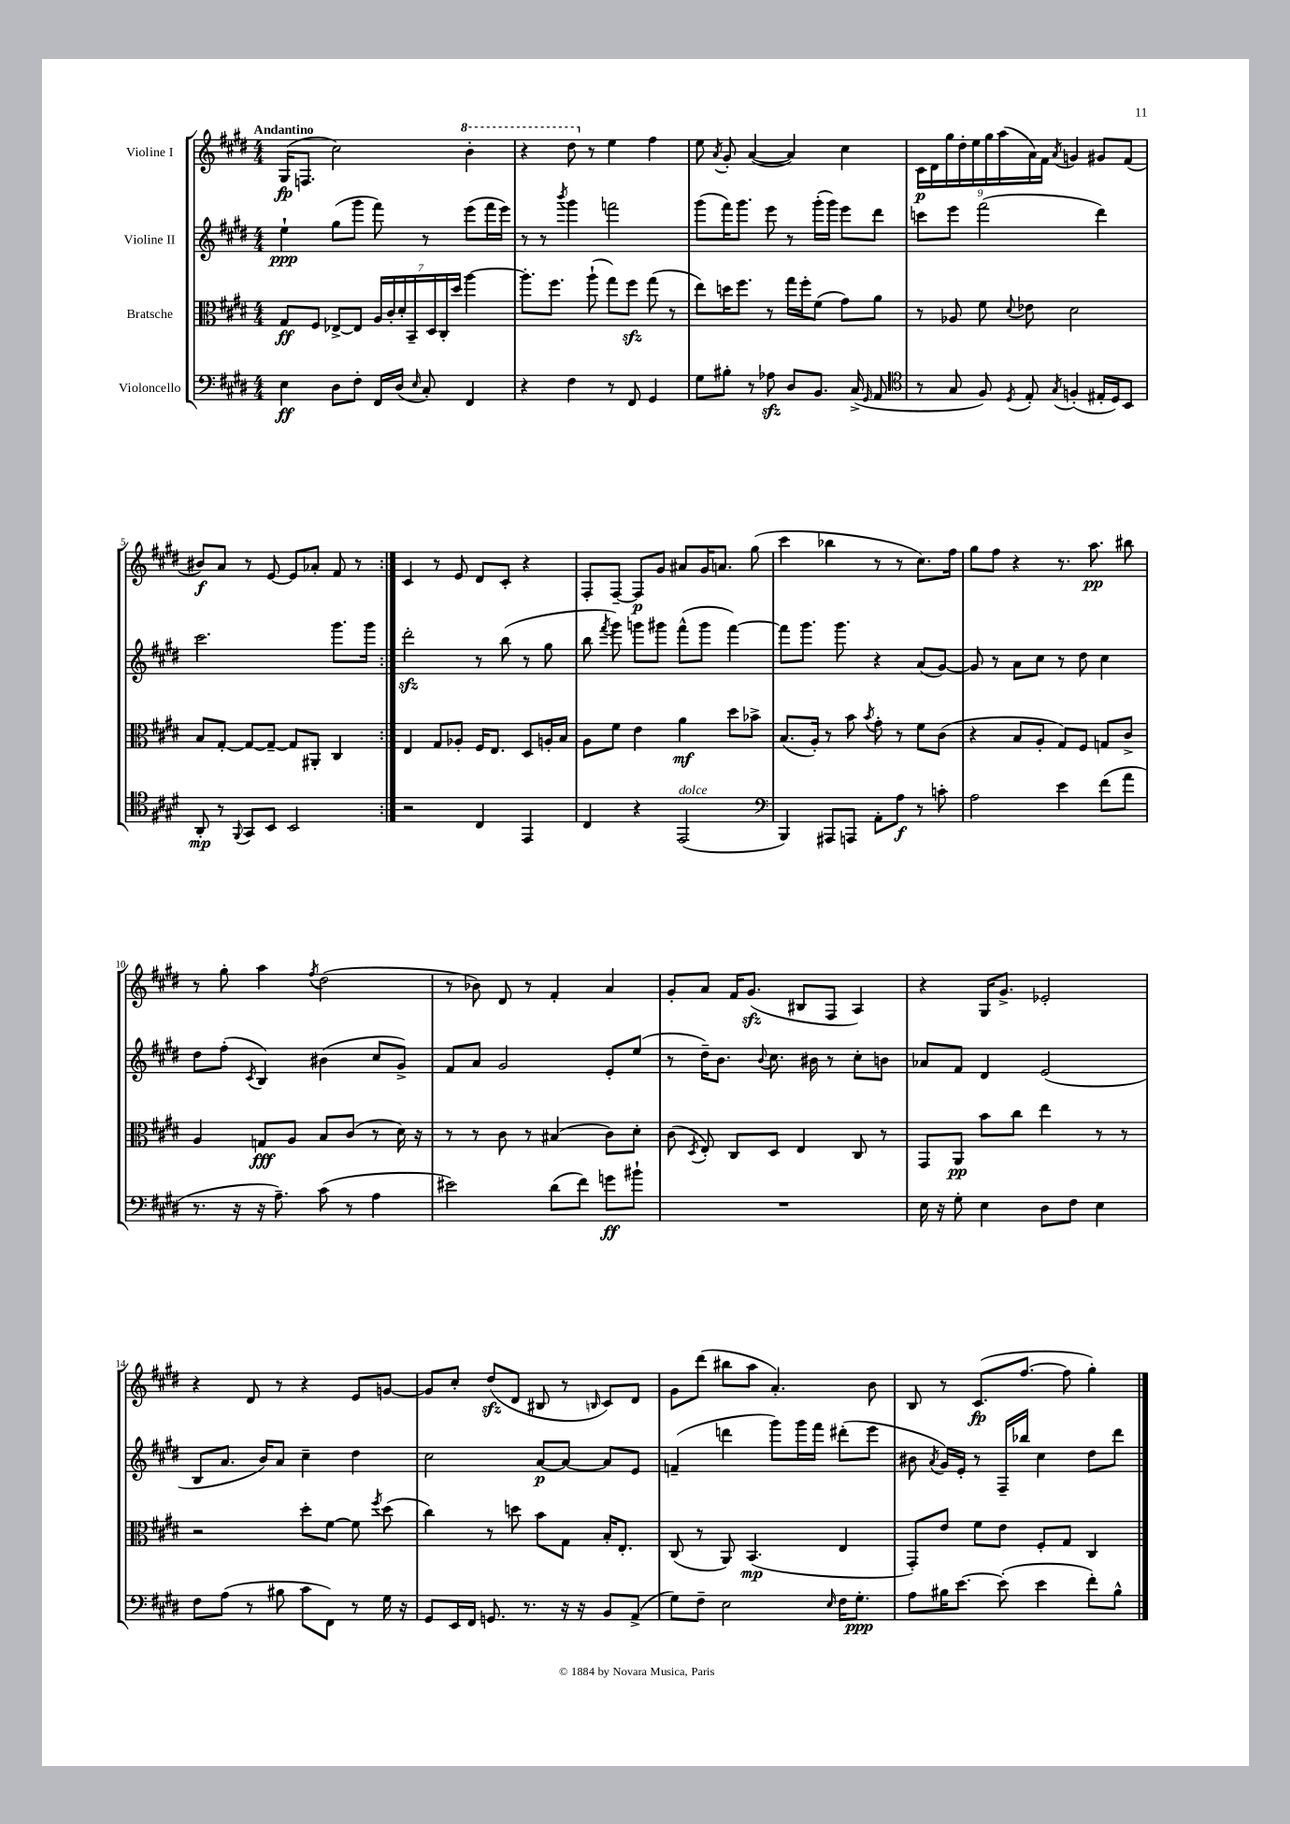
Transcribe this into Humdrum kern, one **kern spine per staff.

**kern	**dynam	**kern	**dynam	**kern	**dynam	**kern	**dynam
*part4	*part4	*part3	*part3	*part2	*part2	*part1	*part1
*staff4	*staff4	*staff3	*staff3	*staff2	*staff2	*staff1	*staff1
*I"Violoncello	*	*I"Bratsche	*	*I"Violine II	*	*I"Violine I	*
*clefF4	*	*clefC3	*	*clefG2	*	*clefG2	*
*k[f#c#g#d#]	*	*k[f#c#g#d#]	*	*k[f#c#g#d#]	*	*k[f#c#g#d#]	*
*M4/4	*	*M4/4	*	*M4/4	*	*M4/4	*
=1	=1	=1	=1	=1	=1	=1	=1
!	!	!	!	!	!	!LO:TX:a:B:t=Andantino	!
4E\	ff	8G#/L	ff	4ee`\	ppp	(16G#/KL	fp
.	.	.	.	.	.	8.Fn/J	.
.	.	8F#/J	.	.	.	.	.
8D#\L	.	[8E-X^/L	.	(8gg#\L	.	2cc#\)	.
8F#'\J	.	8E-/J]	.	8ggg#\J	.	.	.
16FF#/LL	.	28A/LL	.	8fff#\)	.	.	.
.	.	28c#'/	.	.	.	.	.
(16D#/JJ	.	.	.	.	.	.	.
.	.	28d#'/	.	.	.	.	.
.	.	28BB~/	.	.	.	.	.
16qqE/	.	.	.	.	.	.	.
8C#'/)	.	.	.	8r	.	.	.
.	.	28D#/	.	.	.	.	.
.	.	28C#'/	.	.	.	.	.
.	.	28dd#/JJ	.	.	.	.	.
*	*	*	*	*	*	*8va	*
4FF#/	.	[4aa\	.	(8eee\L	.	4bb'\	.
.	.	.	.	16fff#\L	.	.	.
.	.	.	.	16eee\JJ)	.	.	.
=2	=2	=2	=2	=2	=2	=2	=2
4r	.	8.aa'\L]	.	8r	.	4r	.
.	.	.	.	8r	.	.	.
.	.	8.ff#\J	.	.	.	.	.
.	.	.	.	8qbbb/	.	.	.
4F#\	.	.	.	4ggg#\	.	8ddd#\	.
*	*	*	*	*	*	*X8va	*
.	.	(8aa`\	.	.	.	8r	.
8r	.	8gg#\L)	.	2fffn\	.	4ee\	.
8FF#/	.	8ff#zz\J	.	.	.	.	.
4GG#/	.	(8gg#\	.	.	.	4ff#\	.
.	.	8r	.	.	.	.	.
=3	=3	=3	=3	=3	=3	=3	=3
8G#\L	.	8ee\L)	.	(8ggg#\L	.	8ee\	.
.	.	.	.	.	.	8qa/	.
8B#X'\J	.	16ddn\K	.	16fff#\K)	.	8g#'/	.
.	.	8.ff#\J	.	8.ggg#\J	.	.	.
8r	.	.	.	.	.	([4a/	.
8A-Xzz\	.	8r	.	8eee\	.	.	.
8D#/L	.	16gg#\LL	.	8r	.	4a/])	.
.	.	16ff#'\J	.	.	.	.	.
8.BB/J	.	(8f#\J	.	(16ggg#'\LL	.	.	.
.	.	.	.	16ggg#\JJ)	.	.	.
.	.	8g#\L)	.	8eee\L	.	4cc#\	.
(16C#^/	.	.	.	.	.	.	.
16qqGG#/	.	.	.	.	.	.	.
8AA/	.	8a\J	.	8ddd#\J	.	.	.
=4	=4	=4	=4	=4	=4	=4	=4
*clefC4	*	*	*	*	*	*	*
8r	.	8r	.	8cccn\L	.	18c#\LL	p
.	.	.	.	.	.	18d#\	.
.	.	.	.	.	.	18gg#\	.
8G#/	.	8A-X/	.	8eee\J	.	.	.
.	.	.	.	.	.	18dd#'\	.
.	.	.	.	.	.	18ee\	.
8F#/)	.	8f#\	.	(2fff#\	.	.	.
.	.	.	.	.	.	18gg#\	.
.	.	.	.	.	.	(18aa\	.
8qD#/	.	8qqd#/	.	.	.	.	.
8E'/	.	8e-X\	.	.	.	.	.
.	.	.	.	.	.	18a\)	.
.	.	.	.	.	.	18f#\JJ	.
8qG#/	.	.	.	.	.	8qa/	.
(4Fn'/	.	2d#\	.	.	.	4gn/	.
16E#X'/LL	.	.	.	4ddd#\)	.	8g#X/L	.
16D#/J)	.	.	.	.	.	.	.
8BB/J	.	.	.	.	.	(8f#/J	.
!!LO:LB:g=z
=5	=5	=5	=5	=5	=5	=5	=5
8AA'/	mp	8B/L	.	2.ccc#\	.	8b#X/L)	f
8r	.	[8G#'/J	.	.	.	8a/J	.
8qqFF#/	.	.	.	.	.	.	.
8GG#/L	.	8G#/L_	.	.	.	8r	.
8BB/J	.	8G#~/J_	.	.	.	[8e/	.
2BB/	.	8G#/L]	.	.	.	8e/L]	.
.	.	8AA#X'/J	.	.	.	8a-X'/J	.
.	.	4C#/	.	8.ggg#\L	.	8f#/	.
.	.	.	.	.	.	8r	.
.	.	.	.	16ggg#\Jk	.	.	.
=6:|!	=6:|!	=6:|!	=6:|!	=6:|!	=6:|!	=6:|!	=6:|!
2r	.	4E/	.	2ddd#zz'\	.	4c#/	.
.	.	8G#/L	.	.	.	8r	.
.	.	8A-X'/J	.	.	.	8e/	.
4C#/	.	16F#/KL	.	8r	.	8d#/L	.
.	.	8.E/J	.	.	.	.	.
.	.	.	.	(8bb\	.	8c#'/J	.
4EE/	.	8D#/L	.	8r	.	4r	.
.	.	16An'/L	.	8gg#\	.	.	.
.	.	16B/JJ	.	.	.	.	.
=7	=7	=7	=7	=7	=7	=7	=7
4C#/	.	8A\L	.	8bb\	.	8F#'/L	.
.	.	.	.	8qfff#/	.	.	.
.	.	8f#\J	.	8ggg#\)	.	[8F#~/J	.
4r	.	4e\	.	8gggn\L	.	8F#/L]	p
.	.	.	.	8ggg#X\J	.	8g#/J	.
!LO:TX:a:i:t=dolce	!	!	!	!	!	!	!
(2EE/	.	4a\	mf	(8fff#^^\L	.	8a#X/L	.
.	.	.	.	8ggg#\J	.	16g#/K	.
.	.	.	.	.	.	8.an/J	.
.	.	8dd#\L	.	[4fff#\)	.	.	.
.	.	8b-X^\J	.	.	.	(8gg#\	.
=8	=8	=8	=8	=8	=8	=8	=8
*clefF4	*	*	*	*	*	*	*
4BBB/)	.	(8.B/L	.	8fff#\L]	.	4ccc#\	.
.	.	.	.	8.ggg#\J	.	.	.
.	.	16A'/Jk)	.	.	.	.	.
8AAA#X/L	.	8r	.	.	.	4bb-X\	.
.	.	.	.	8.ggg#\	.	.	.
8AAAn/J	.	8b\	.	.	.	.	.
.	.	8qb/	.	.	.	.	.
8AA'\L	.	8g#'\	.	4r	.	8r	.
8A\J	f	8r	.	.	.	8r	.
8r	.	8f#\L	.	(8a/L	.	8.cc#\L)	.
8cn'\	.	(8c#\J	.	[8g#/J)	.	.	.
.	.	.	.	.	.	16ff#\Jk	.
=9	=9	=9	=9	=9	=9	=9	=9
2A\	.	4r	.	8g#/]	.	8gg#\L	.
.	.	.	.	8r	.	8ff#\J	.
.	.	8B/L	.	8a\L	.	4r	.
.	.	8A'/J	.	8cc#\J	.	.	.
4e\	.	8G#/L)	.	8r	.	8.r	.
.	.	8F#/J	.	8dd#\	.	.	.
.	.	.	.	.	.	8.aa\	pp
(8f#\L	.	8Gn/L	.	4cc#\	.	.	.
8a\J	.	8c#^/J	.	.	.	8bb#X\	.
!!LO:LB:g=z
=10	=10	=10	=10	=10	=10	=10	=10
8.r	.	4A/	.	8dd#\L	.	8r	.
.	.	.	.	(8ff#'\J	.	8gg#'\	.
16r	.	.	.	.	.	.	.
.	.	.	.	8qc#/	.	.	.
16r	.	8Gn/L	fff	4B/)	.	4aa\	.
8.A~\)	.	.	.	.	.	.	.
.	.	8A/J	.	.	.	.	.
.	.	.	.	.	.	8qff#/	.
(8c#\	.	8B/L	.	(4b#X\	.	(2dd#\	.
8r	.	(8c#/J	.	.	.	.	.
4A\	.	8r	.	8cc#/L	.	.	.
.	.	16d#\)	.	8g#^/J)	.	.	.
.	.	16r	.	.	.	.	.
=11	=11	=11	=11	=11	=11	=11	=11
2e#X\)	.	8r	.	8f#/L	.	8r	.
.	.	8r	.	8a/J	.	8b-X\)	.
.	.	8c#\	.	2g#/	.	8d#/	.
.	.	8r	.	.	.	8r	.
(8d#\L	.	(4B#X/	.	.	.	4f#'/	.
8f#\J)	.	.	.	.	.	.	.
8gn\L	ff	8c#\L)	.	8e'/L	.	4a/	.
8b#X`\J	.	8d#'\J	.	(8ee/J	.	.	.
=12	=12	=12	=12	=12	=12	=12	=12
1r	.	(8c#\	.	8r	.	8g#'/L	.
.	.	8qD#/	.	.	.	.	.
.	.	8E'/)	.	16dd#~\KL)	.	8a/J	.
.	.	.	.	8.b\J	.	.	.
.	.	8C#/L	.	.	.	16f#/KL	.
.	.	.	.	.	.	(8.g#zz/J	.
.	.	.	.	8qqb/	.	.	.
.	.	8D#/J	.	8.cc#\	.	.	.
.	.	4E/	.	.	.	8B#X/L	.
.	.	.	.	16b#X\	.	.	.
.	.	.	.	8r	.	8F#/J	.
.	.	8C#/	.	8cc#'\L	.	4A/)	.
.	.	8r	.	8bn\J	.	.	.
=13	=13	=13	=13	=13	=13	=13	=13
16E\	.	8GG#/L	.	8a-X/L	.	4r	.
16r	.	.	.	.	.	.	.
8G#'\	.	8AA/J	pp	8f#/J	.	.	.
4E\	.	8b\L	.	4d#/	.	16G#/KL	.
.	.	.	.	.	.	8.g#^/J	.
.	.	8cc#\J	.	.	.	.	.
8D#\L	.	4ee\	.	(2e/	.	2e-X'/	.
8F#\J	.	.	.	.	.	.	.
4E\	.	8r	.	.	.	.	.
.	.	8r	.	.	.	.	.
!!LO:LB:g=z
=14	=14	=14	=14	=14	=14	=14	=14
8F#\L	.	2r	.	8B/L	.	4r	.
(8A\J	.	.	.	8.a/J	.	.	.
8r	.	.	.	.	.	8d#/	.
.	.	.	.	16b/KL)	.	.	.
8B#X\	.	.	.	8a/J	.	8r	.
8c#\L	.	8dd#'\L	.	4cc#~\	.	4r	.
8FF#\J)	.	[8f#\J	.	.	.	.	.
8r	.	8f#\]	.	4dd#\	.	8e/L	.
.	.	8qff#/	.	.	.	.	.
16G#\	.	(8dd#\	.	.	.	[8gn/J	.
16r	.	.	.	.	.	.	.
=15	=15	=15	=15	=15	=15	=15	=15
8GG#/L	.	4cc#\)	.	2cc#\	.	8g/L]	.
16EE/L	.	.	.	.	.	8cc#'/J	.
16FF#/JJ	.	.	.	.	.	.	.
8.GGn/	.	8r	.	.	.	(8dd#zz/L	.
.	.	8ddn\	.	.	.	8d#/J	.
8.r	.	.	.	.	.	.	.
.	.	8b\L	.	[8a/L	p	8B#X/	.
16r	.	8G#\J	.	8a/J_	.	8r	.
16r	.	.	.	.	.	.	.
.	.	.	.	.	.	16qqBn/	.
8BB/L	.	16B'/KL	.	8a/L]	.	8c#/L)	.
.	.	8.E'/J	.	.	.	.	.
(8AA^/J	.	.	.	8e/J	.	8d#/J	.
=16	=16	=16	=16	=16	=16	=16	=16
8G#\L)	.	(8C#/	.	(4fn~/	.	8g#\L	.
8F#~\J	.	8r	.	.	.	(8ddd#\J	.
2E\	.	8AA/)	.	4dddn\	.	8bb#X\L	.
.	.	(4.BB/	mp	.	.	8aa\J	.
.	.	.	.	8ggg#\L)	.	4.a'/)	.
.	.	.	.	16ggg#\L	.	.	.
.	.	.	.	16fff#\JJ	.	.	.
16qqE/	.	.	.	.	.	.	.
16F#\KL	.	4E/	.	(8ddd#X'\L	.	.	.
8.G#'\J	ppp	.	.	.	.	.	.
.	.	.	.	8eee\J	.	8b\	.
=17	=17	=17	=17	=17	=17	=17	=17
8A\L	.	8GG#'/L)	.	8b#X\	.	8B/	.
.	.	.	.	8qa/	.	.	.
16B#X\K	.	8e/J	.	16g#/LL)	.	8r	.
[8.e\J	.	.	.	16e'/JJ	.	.	.
.	.	8f#\L	.	8r	.	(8.c#/L	fp
(8e'\]	.	8e\J	.	16F#~/LL	.	.	.
.	.	.	.	16bb-X/JJ	.	[8.ff#/J	.
4e\	.	8F#'/L	.	4cc#\	.	.	.
.	.	8G#/J	.	.	.	8ff#\]	.
8f#'\L)	.	4C#/	.	8dd#\L	.	4gg#'\)	.
8B#^^\J	.	.	.	8ddd#\J	.	.	.
==	==	==	==	==	==	==	==
*-	*-	*-	*-	*-	*-	*-	*-
